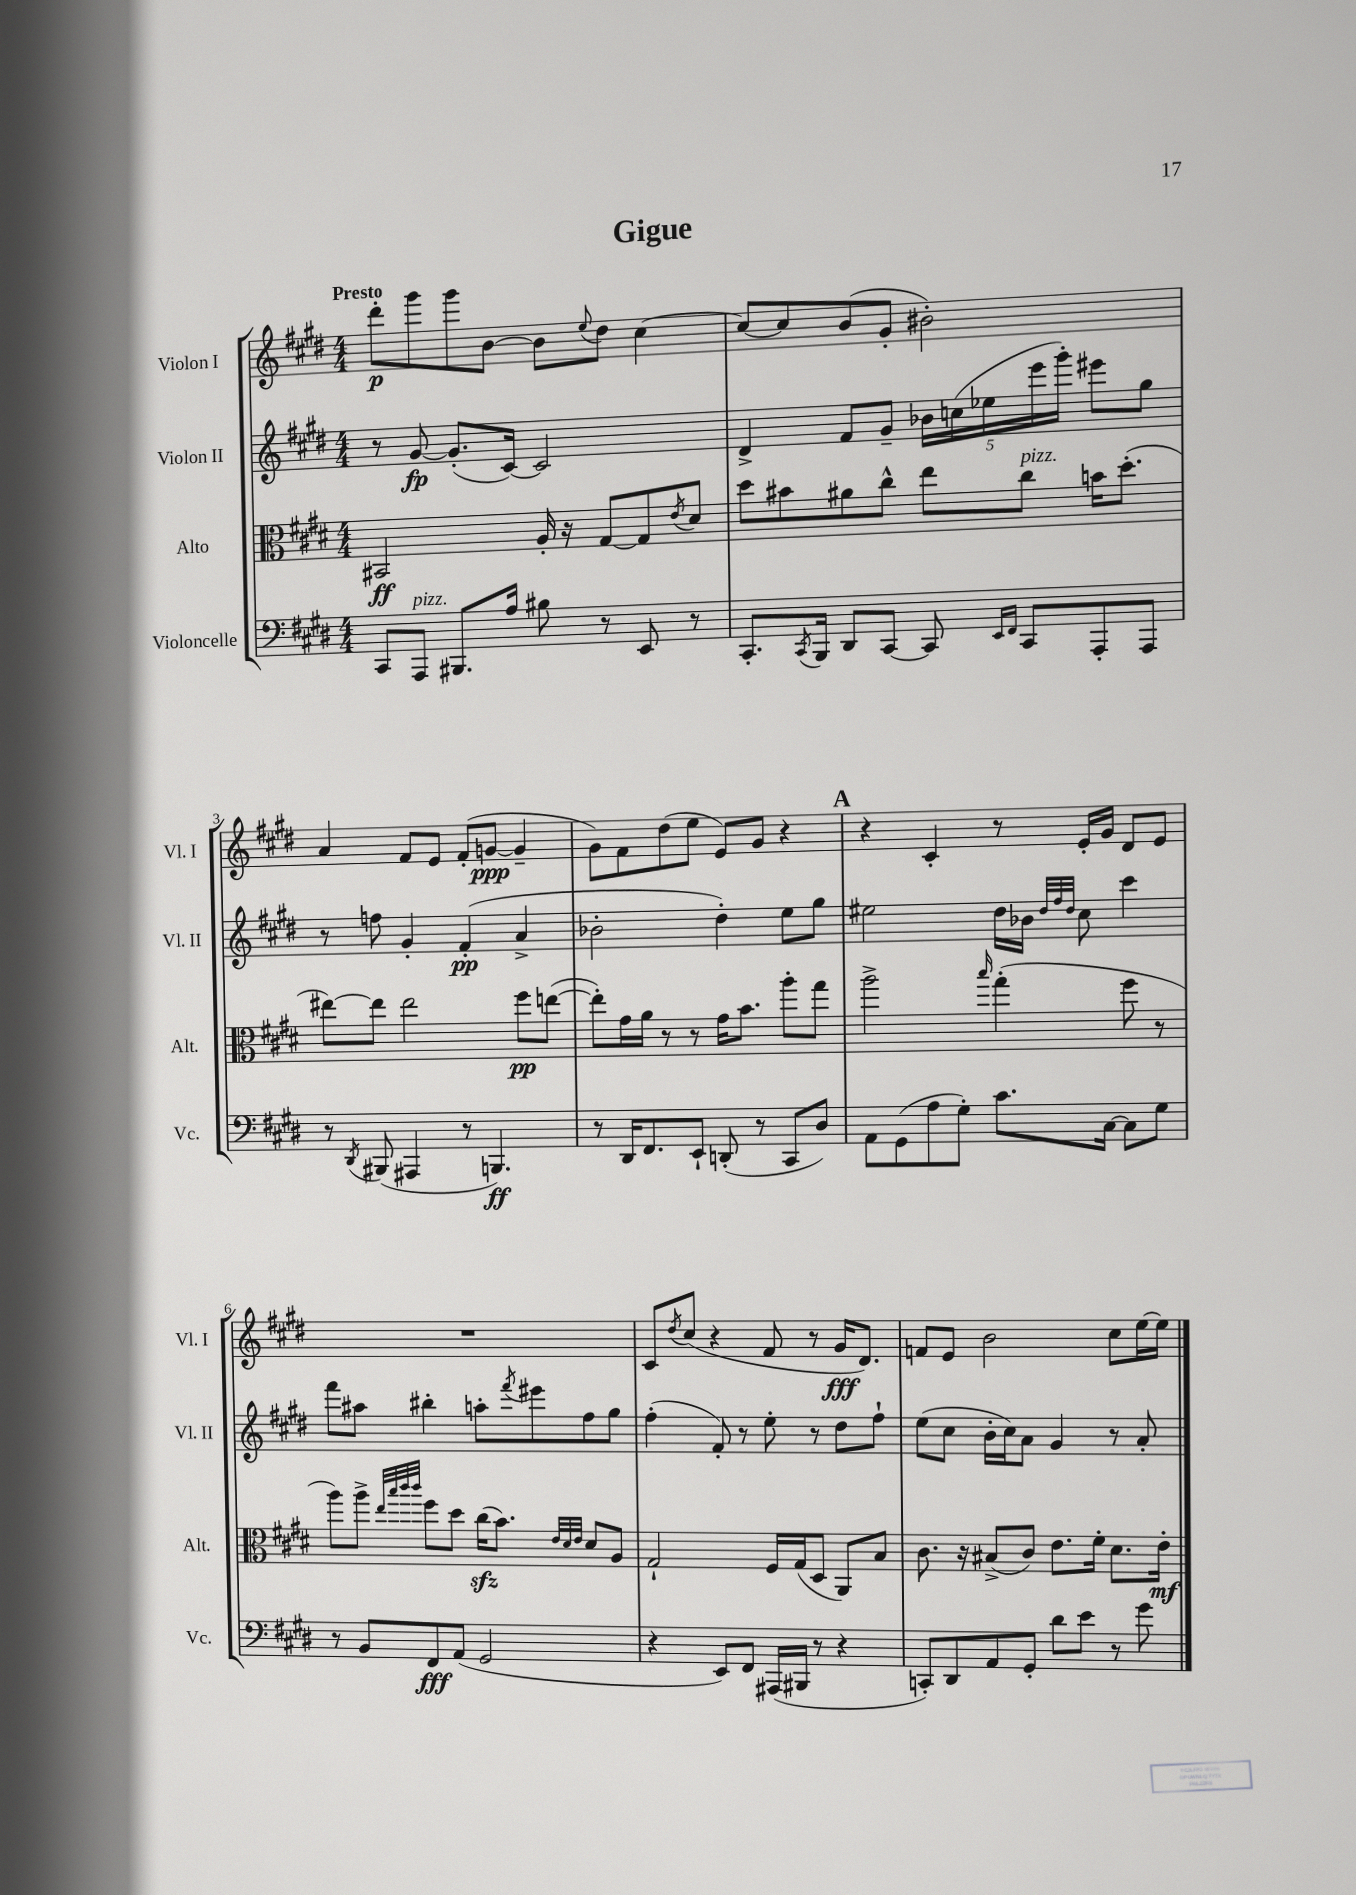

**kern	**kern	**kern	**kern
*staff4	*staff3	*staff2	*staff1
*clefF4	*clefC3	*clefG2	*clefG2
*k[f#c#g#d#]	*k[f#c#g#d#]	*k[f#c#g#d#]	*k[f#c#g#d#]
*M4/4	*M4/4	*M4/4	*M4/4
8CC#	2BB#	8r	8ddd#'
8AAA	.	[8g#	8ggg#
8.BBB#	.	(8.g#']	8ggg#
.	.	.	[8b
16A	.	[16c#)	.
8B#	16A'	2c#]	8b]
.	16r	.	.
.	.	.	8qqee
8r	[8G#	.	8dd#
8EE	8G#]	.	[4cc#
.	8qe	.	.
8r	8d#	.	.
=	=	=	=
8.CC#'	8dd#	4d#^	8cc#_
.	8b#	.	8cc#]
8qCC#	.	.	.
16BBB	.	.	.
8DD#	8a#	8f#	(8b
[8CC#	8cc#^^	8g#~	8g#'
8CC#]	8ee	20b-	2b#')
.	.	(20cc	.
.	.	20ee-	.
16qqEE	.	.	.
16qqFF#	.	.	.
8CC#	8cc#	.	.
.	.	20eee	.
.	.	20ggg#')	.
8AAA'	16b	8eee#	.
.	(8.dd#'	.	.
8AAA	.	8gg#	.
=	=	=	=
8r	[8ee#)	8r	4a
8qDD#	.	.	.
(8BBB#	8ee#]	8ff	.
4AAA#	2ee#	4g#'	8f#
.	.	.	8e
8r	.	(4f#'	(8f#'
4.BBB)	.	.	[8g
.	8ff#	4a^	4g~]
.	([8ee	.	.
=	=	=	=
8r	8ee'])	2b-'	8g#)
16DD#	16g#	.	8f#
8.FF#	16a	.	.
.	8r	.	(8dd#
8EE`	8r	.	8ee
(8DD'	16g#	4dd#')	8e)
.	8.b	.	.
8r	.	.	8g#
8CC#	8aa'	8ee	4r
8D#)	8gg#	8gg#	.
=	=	=	=
8AA	2aa^	2ee#	4r
(8GG#	.	.	.
8A	.	.	4c#'
8G#')	.	.	.
.	16qqbb	.	.
8.c#	(4gg#'	16dd#	8r
.	.	16b-	.
.	.	32qqdd#	.
.	.	32qqff#	.
.	.	32qqdd#	.
.	.	8cc#	16e'
[16C#	.	.	16g#
8C#]	8ff#	4ccc#	8d#
8G#	8r	.	8e
=	=	=	=
8r	8aa)	8fff#	1r
8BB	8aa^	8aa#	.
.	32qqee	.	.
.	32qqbb	.	.
.	32qqccc#	.	.
.	32qqccc#	.	.
8FF#	8ff#	4bb#'	.
(8AA	8dd#	.	.
2GG#	(16cc#	8aa'	.
.	8.b)	.	.
.	.	8qfff#	.
.	.	8eee#	.
.	32qqe	.	.
.	32qqd#	.	.
.	32qqe	.	.
.	8d#	8ff#	.
.	8A	8gg#	.
=	=	=	=
4r	2G#`	(4ff#'	8c#
.	.	.	8qdd#
.	.	.	(8cc#
8EE)	.	8f#')	4r
8FF#	.	8r	.
(16AAA#	16F#	8ee'	8f#
16BBB#	(16G#	.	.
8r	8D#	8r	8r
4r	8AA)	8dd#	16g#
.	.	.	8.d#)
.	8B	8ff#`	.
=	=	=	=
8CC')	8.c#	(8ee	8f
8DD#	.	8cc#	8e
.	16r	.	.
8AA	(8B#^	16b'	2b
.	.	16cc#)	.
8GG#'	8c#)	8a	.
8d#	8.e	4g#	.
8e	.	.	.
.	16f#'	.	.
8r	8.d#	8r	8cc#
8g#	.	8a'	[16ee
.	16e'	.	16ee]
==	==	==	==
*-	*-	*-	*-
